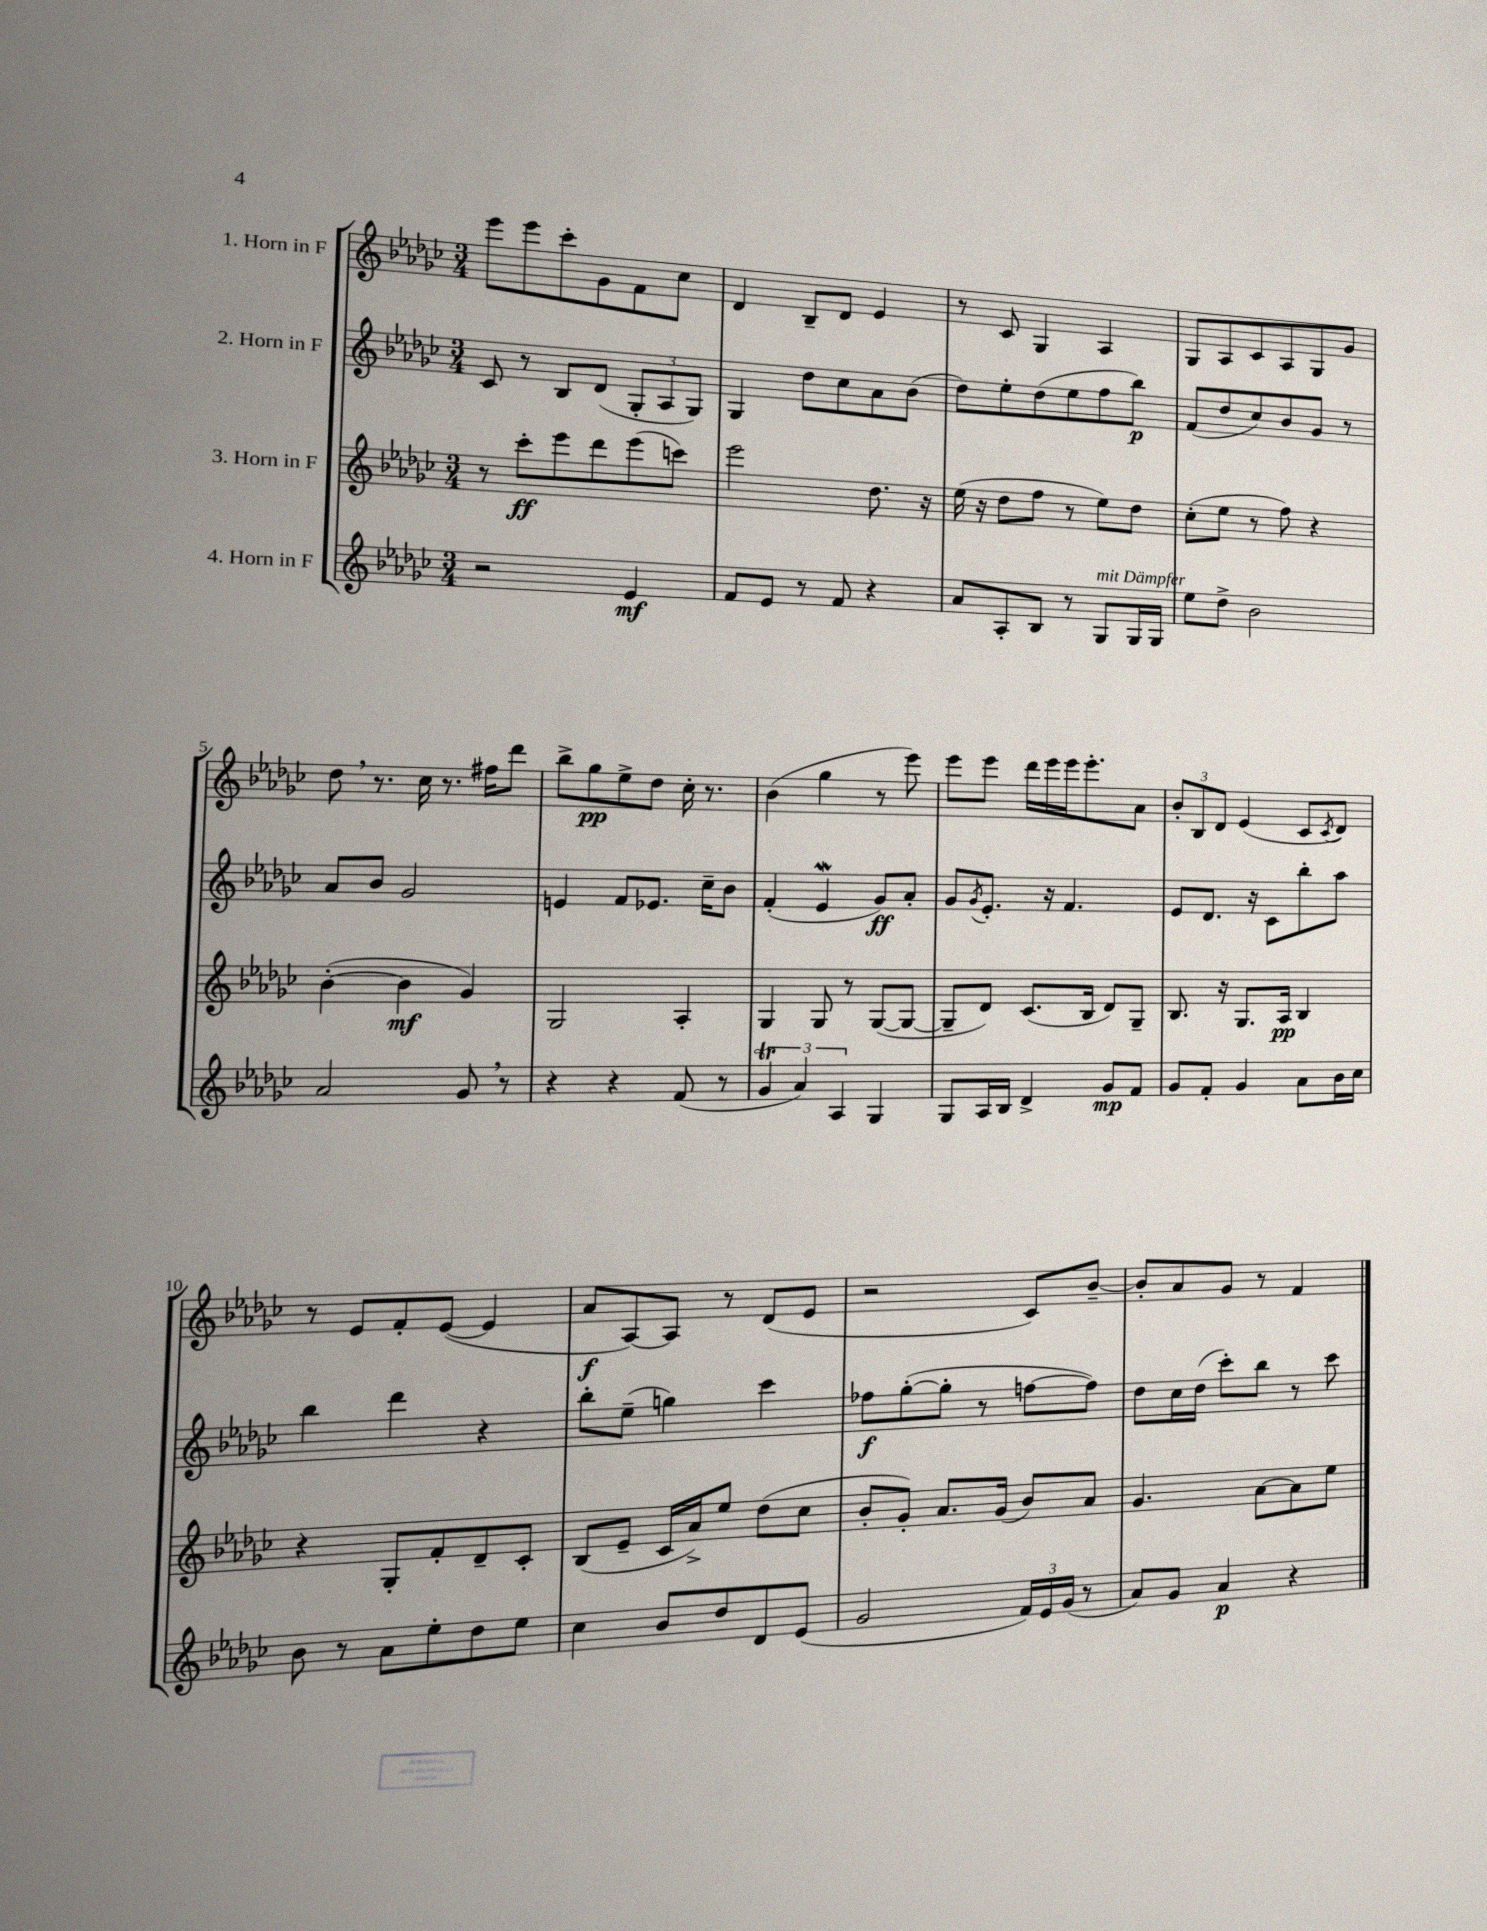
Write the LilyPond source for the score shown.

<<
\new StaffGroup <<
\new Staff = "s0" \with { instrumentName = "1. Horn in F" } {
    \clef treble \key ges \major \numericTimeSignature \time 3/4
    ees'''8 ees'''8 ces'''8-. ges'8 f'8 ces''8 |
    des'4 bes8-- des'8 ees'4 |
    r8 ces'8 ges4 aes4 |
    ges8 aes8 ces'8 aes8 ges8 ges'8 |
    des''8 \breathe r8. ces''16 r8. fis''16 des'''8 |
    bes''8-> ges''8\pp ees''8-> des''8 ces''16-. r8. |
    bes'4( ges''4 r8 ees'''8) |
    ees'''8 ees'''8 des'''16 ees'''16 ees'''16 ees'''8.-. aes'8 |
    \tuplet 3/2 { bes'8-. bes8 des'8 } ees'4( ces'8 \acciaccatura { ces'8 } des'8) |
    r8 ees'8 f'8-. ees'8~( ees'4 |
    aes'8\f aes8~) aes8 r8 des'8( ees'8 |
    r2 ces'8) bes'8~-- |
    bes'8-. aes'8 ges'8 r8 f'4 \bar "|." |
}
\new Staff = "s1" \with { instrumentName = "2. Horn in F" } {
    \clef treble \key ges \major \numericTimeSignature \time 3/4
    ces'8 r8 bes8 des'8( \tuplet 3/2 { ges8-. aes8 ges8) } |
    ges4 des''8 ces''8 aes'8 bes'8( |
    des''8) ees''8-. des''8( ees''8 f''8 bes''8\p) |
    f'8( des''8 ces''8) bes'8 ges'8 r8 |
    aes'8 bes'8 ges'2 |
    e'4 f'8 ees'8. ces''16-- bes'8 |
    f'4-.( ees'4\mordent ges'8\ff) aes'8-. |
    ges'8 \acciaccatura { ges'8 } ees'8.-. r16 f'4. |
    ees'8 des'8. r16 ces'8 bes''8-. aes''8 |
    bes''4 des'''4 r4 |
    bes''8-. ees''8--( g''4) ces'''4 |
    fes''8\f ges''8~-.( ges''8-. r8 f''8~ f''8) |
    des''8 ces''16 des''16( ces'''8-.) bes''8 r8 ces'''8 \bar "|." |
}
\new Staff = "s2" \with { instrumentName = "3. Horn in F" } {
    \clef treble \key ges \major \numericTimeSignature \time 3/4
    r8 ces'''8-.\ff ees'''8 des'''8 ees'''8( c'''8) |
    ees'''2 des''8. r16 |
    ees''16( r16 des''8 f''8 r8 ees''8) des''8 |
    ces''8-.( ees''8 r8 f''8) r4 |
    bes'4~-.( bes'4\mf ges'4) |
    ges2 aes4-. |
    ges4 ges8 r8 ges8~( ges8~ |
    ges8-- des'8) ces'8.( bes16 des'8) ges8-- |
    bes8. r16 ges8. aes16\pp bes4 |
    r4 ges8-. f'8-. des'8-- ces'8-. |
    bes8( ees'8-- ces'16 aes'16->) ees''8 des''8( ces''8 |
    bes'8-. ges'8-.) aes'8. ges'16( bes'8) aes'8 |
    ges'4. aes'8~ aes'8 ees''8 \bar "|." |
}
\new Staff = "s3" \with { instrumentName = "4. Horn in F" } {
    \clef treble \key ges \major \numericTimeSignature \time 3/4
    r2 ees'4\mf |
    f'8 ees'8 r8 f'8 r4 |
    aes'8 aes8-. bes8 r8 ges8^\markup { \italic "mit Dämpfer" } ges16 ges16 |
    ees''8 des''8-> bes'2 |
    aes'2 ges'8 \breathe r8 |
    r4 r4 f'8( r8 |
    \tuplet 3/2 { ges'4\trill aes'4) aes4 } ges4 |
    ges8 aes16 bes16 des'4-> ges'8\mp f'8 |
    ges'8 f'8-. ges'4 aes'8 bes'16 ces''16 |
    bes'8 r8 aes'8 ees''8-. des''8 ees''8 |
    ces''4 bes'8 des''8 des'8 ees'8( |
    ges'2 \tuplet 3/2 { f'16) ees'16 ges'16( } r8 |
    aes'8) ges'8 aes'4\p r4 \bar "|." |
}
>>
>>
